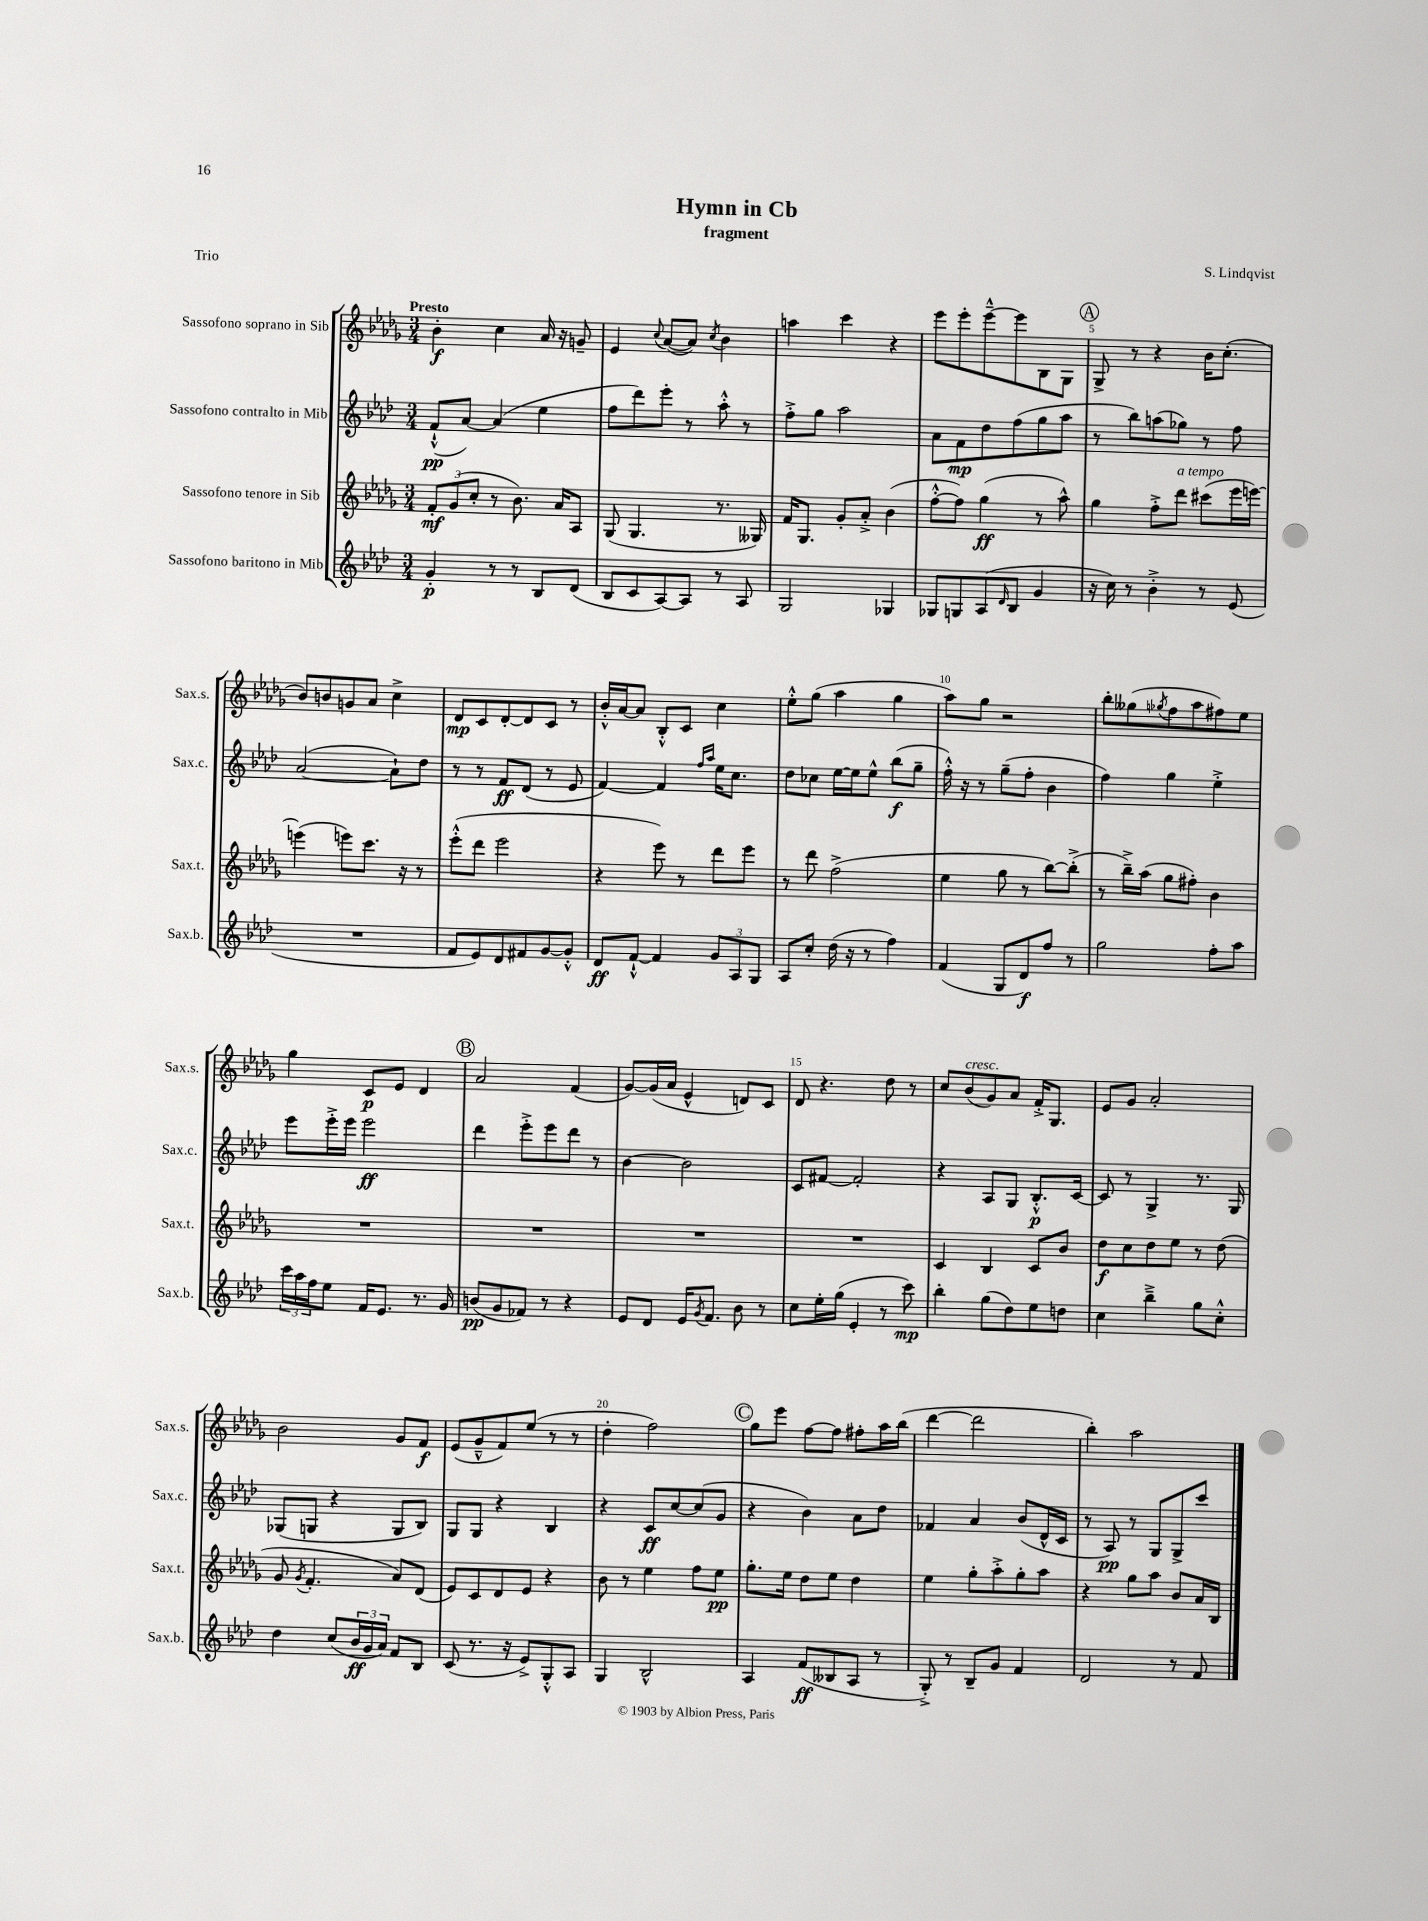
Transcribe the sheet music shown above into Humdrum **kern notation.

**kern	**kern	**kern	**kern
*staff4	*staff3	*staff2	*staff1
*clefG2	*clefG2	*clefG2	*clefG2
*k[b-e-a-d-]	*k[b-e-a-d-g-]	*k[b-e-a-d-]	*k[b-e-a-d-g-]
*M3/4	*M3/4	*M3/4	*M3/4
4g'	12f'	(8f`^^	4b-'
.	(12g-	.	.
.	.	[8a-)	.
.	12cc'	.	.
8r	8r	(4a-]	4cc
8r	8.b-)	.	.
8B-	.	4ee-	16a-
.	16a-	.	16r
(8d-	8A-	.	8g~
=	=	=	=
8B-	(8G-	8ff	4e-
8c	4.G-	8ddd-)	.
.	.	.	8qqcc
[8A-)	.	8eee-'	([8a-
8A-]	.	8r	8a-])
.	.	.	8qcc
8r	8.r	8aa-'^^	4b-
8A-	.	8r	.
.	16G--)	.	.
=	=	=	=
2G	16f	8ff'^	4aa
.	8.G-	.	.
.	.	8gg	.
.	8g-'	2aa-	4ccc
.	8a-'^	.	.
4G-	(4b-	.	4r
=	=	=	=
8G-	[8ff'^^	8a-	8eee-
8G	8ff])	8f	8eee-'
(8A-	(4gg-	8dd-	[8eee-~^^
16qqd-	.	.	.
8B-	.	(8ff	8eee-]
4g	8r	8gg	8B-
.	8aa-^^)	8aa-	8G-
=	=	=	=
16r	4gg-	8r	8G-^
16cc)	.	.	.
8r	.	8bb-)	8r
4b-'^	8ff'^	(8aa	4r
.	8ddd-	8gg-)	.
8r	(8ccc#	8r	16b-
.	.	.	(8.cc'
(8e-	16eee-	8ff	.
.	[16eee)	.	.
=	=	=	=
2.r	(4eee]	([2a-	8b-)
.	.	.	8b
.	8eee)	.	8g
.	8.ccc	.	8a-
.	.	8a-`])	4cc^
.	16r	.	.
.	8r	8dd-	.
=	=	=	=
8f	(8eee-'^^	8r	8d-
8e-)	8ddd-	8r	8c
8d-	2eee-	8f	[8d-'
8f#	.	(8d-	8d-]
[8g	.	8r	8c
8g'^^]	.	8e-	8r
=	=	=	=
8d-	4r	[4f)	16b-'^^
.	.	.	[16a-
[8f`^^	.	.	8a-]
4f]	8eee-)	4f]	8B-'^^
.	8r	.	8c
.	.	16qqff	.
.	.	16qqaa-	.
12g	8ddd-	16ee-	4cc
.	.	8.cc	.
12A-	.	.	.
.	8eee-	.	.
12G	.	.	.
=	=	=	=
8A-	8r	8dd-	8ee-'^^
8cc'	8ddd-	8cc-	(8gg-
(16dd-	(2ff^	[16ee-	4aa-
16r	.	16ee-]	.
8r	.	8ee-^^	.
4ff)	.	(8bb-	4gg-
.	.	8gg~	.
=	=	=	=
(4f	4ee-	16ff'^^)	8aa-)
.	.	16r	.
.	.	8r	8gg-
8G	8gg-	(8gg~	2r
8d-)	8r	8ff'	.
8ff	[8bb-)	4b-	.
8r	(8bb-'^]	.	.
=	=	=	=
2gg	8r	4ff)	8bb-'
.	16bb-~^)	.	(8gg--
.	(16aa-	.	.
.	.	.	8qgg-
.	8gg-	4gg	8ff
.	8ff#')	.	8aa-
8ff'	4b-	4ee-'^	8ff#)
8aa-	.	.	8ee-
=	=	=	=
24ccc	2.r	8eee-	4gg-
24aa-	.	.	.
24ff	.	.	.
8ee-	.	16eee-'^	.
.	.	16eee-	.
16f	.	2eee-	8c
8.e-	.	.	.
.	.	.	8e-
8.r	.	.	4d-
16g	.	.	.
=	=	=	=
(8b	2.r	4ddd-	2a-
8g	.	.	.
8f-)	.	8eee-'^	.
8r	.	8eee-	.
4r	.	8ddd-	(4f
.	.	8r	.
=	=	=	=
8e-	2.r	[4b-	[8g-)
8d-	.	.	(16g-]
.	.	.	16a-
16e-	.	2b-]	4e-^^
8qg	.	.	.
8.f	.	.	.
8b-	.	.	8d)
8r	.	.	8c
=	=	=	=
8cc	2.r	8c	8d-
16ee-'	.	[8f#	4.r
(16gg	.	.	.
4e-'	.	2f#']	.
8r	.	.	8dd-
8ccc)	.	.	8r
=	=	=	=
4bb-'	4c	4r	8cc
.	.	.	(8b-
(8gg	4B-	8A-	8g-)
8dd-)	.	8G	8a-
8ee-	8c	8.B-'^^	16f'^
.	.	.	8.G-
8dd	8b-	.	.
.	.	[16c	.
=	=	=	=
4cc	8dd-	8c]	8e-
.	8cc	8r	8g-
4bb-~^	8dd-	4G^	2a-'
.	8ee-	.	.
8gg	8r	8.r	.
8cc'^^	(8dd-	.	.
.	.	16G	.
=	=	=	=
4dd-	8g-	(8G-	2b-
.	8qg-	.	.
.	4.f'	8G	.
(8cc	.	4r	.
24b-	.	.	.
24g	.	.	.
24a-)	.	.	.
8f	8a-)	8G	8g-
8B-	(8d-	8B-)	8f
=	=	=	=
(8c	8e-)	8G	(8e-
8.r	8c	8G	8g-~^^
.	8d-	4r	8f)
16r	.	.	.
8e-^)	8e-	.	(8ee-
8G'^^	4r	4B-	8r
8A-	.	.	8r
=	=	=	=
4G	8b-	4r	4dd-'
.	8r	.	.
2B-^^	4ee-	8c	2ff)
.	.	[8cc	.
.	8ff	(8cc]	.
.	8ee-	8g	.
=	=	=	=
4A-	8.gg-'	4r	8gg-
.	.	.	8eee-
.	16ee-	.	.
(8f	8dd-	4b-)	[8ff
8B--	8ee-	.	8ff]
8A-	4dd-	8a-	8ff#'
8r	.	8dd-	16aa-
.	.	.	(16bb-
=	=	=	=
8G'^)	4ee-	4f-	[4ddd-
8r	.	.	.
8B-~	8gg-'	4a-	2ddd-]
8g	8aa-'^	.	.
4f	8gg-'	(8b-	.
.	8aa-	16d-^^	.
.	.	16c	.
=	=	=	=
2d-	4r	8r	4bb-')
.	.	8A-)	.
.	8gg-	8r	2aa-
.	8aa-	8G	.
8r	8b-	8G^	.
8f	16a-	8ccc	.
.	16B-	.	.
==	==	==	==
*-	*-	*-	*-
